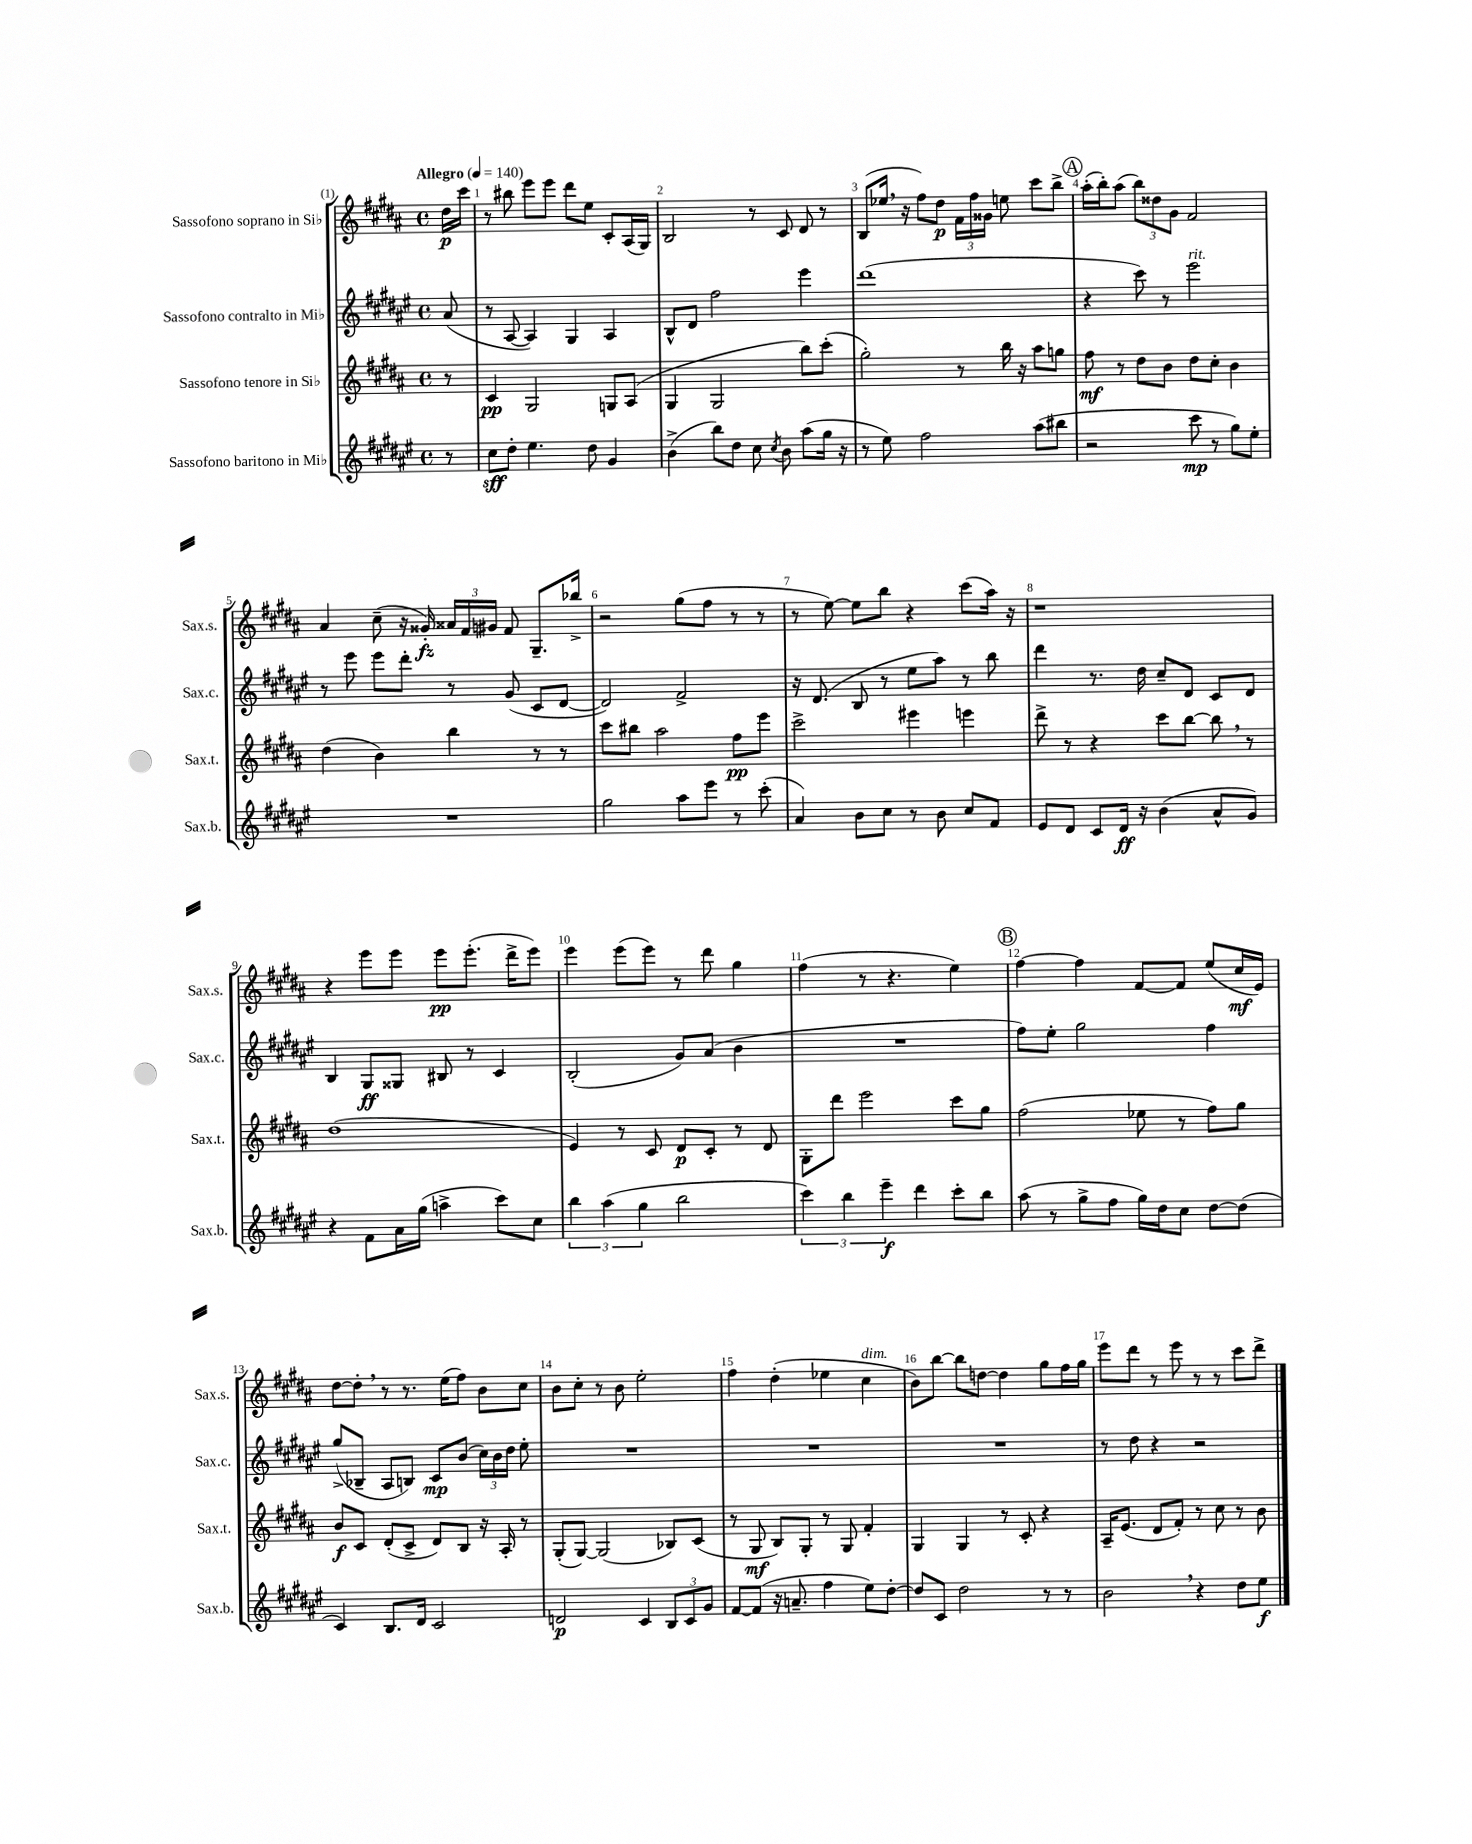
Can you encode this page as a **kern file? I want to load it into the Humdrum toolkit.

**kern	**kern	**kern	**kern
*staff4	*staff3	*staff2	*staff1
*clefG2	*clefG2	*clefG2	*clefG2
*k[f#c#g#d#a#e#]	*k[f#c#g#d#a#]	*k[f#c#g#d#a#e#]	*k[f#c#g#d#a#]
*M4/4	*M4/4	*M4/4	*M4/4
*met(c)	*met(c)	*met(c)	*met(c)
*MM140	*MM140	*MM140	*MM140
8r	8r	(8a#	16dd#
.	.	.	16ccc#
=	=	=	=
8cc#	4c#	8r	8r
8dd#'	.	[8A#	8bb#
4.ee#	2G#	4A#])	8eee
.	.	.	8eee
.	.	4G#	8ddd#
8dd#	.	.	8ee
4g#	8G	4A#	8c#'
.	(8A#	.	(16A#
.	.	.	16G#)
=	=	=	=
(4b^	4G#	8B^^	2B
.	.	8d#	.
8bb)	2G#	2ff#	.
8dd#	.	.	.
8cc#	.	.	8r
8qcc#	.	.	.
8b	.	.	8c#
(8aa#	8bb)	4eee#	8d#
16gg#	(8ccc#'	.	8r
16r	.	.	.
=	=	=	=
8r	2gg#')	(1ddd#	(8B
8ee#)	.	.	16ee-
.	.	.	16r
2ff#	.	.	8ff#)
.	.	.	8dd#
.	8r	.	24f#
.	.	.	24ff#
.	.	.	24g##
.	16bb	.	8ee
.	16r	.	.
(8aa#	8aa#	.	8ccc#
8bb#	8gg	.	8bb^
=	=	=	=
2r	8ff#	4r	(16aa#'
.	.	.	16bb')
.	8r	.	(8aa#
.	8dd#	8ccc#)	12bb)
.	.	.	12dd##
.	8b	8r	.
.	.	.	12g#
8ccc#	8dd#	2eee#	2f#
8r	8cc#'	.	.
8gg#)	4b	.	.
8ee#'	.	.	.
=	=	=	=
1r	(4dd#	8r	4a#
.	.	8eee#	.
.	4b)	8eee#	(8cc#~
.	.	8ddd#'	16r
.	.	.	16g##')
.	4bb	8r	24a##
.	.	.	24f#
.	.	.	24g#
.	.	(8g#	8f#
.	8r	8c#	8.G#~
.	8r	[8d#	.
.	.	.	16bb-^
=	=	=	=
2gg#	8ccc#	2d#])	2r
.	8bb#	.	.
.	2aa#	.	.
8aa#	.	2f#^	(8gg#
8eee#	.	.	8ff#
8r	8ff#	.	8r
(8ccc#'	8eee	.	8r
=	=	=	=
4a#)	2ccc#^	16r	8r
.	.	(8.d#	.
.	.	.	[8ee)
8b	.	8B	8ee]
8cc#	.	8r	8bb
8r	4eee#	8ee#	4r
8b	.	8aa#)	.
8cc#	4eee	8r	(8ccc#
8f#	.	8bb	16aa#)
.	.	.	16r
=	=	=	=
8e#	8ddd#^	4ddd#	1r
8d#	8r	.	.
8c#	4r	8.r	.
16d#	.	.	.
16r	.	16dd#	.
(4b	8ccc#	8cc#~	.
.	[8bb	8d#	.
8a#^^	8bb]	8c#	.
8g#)	8r	8d#	.
=	=	=	=
4r	(1dd#	4B	4r
8f#	.	8G#	8eee
16a#	.	8G##	8eee
(16gg#	.	.	.
4aa^	.	8B#	8eee
.	.	8r	(8.eee'
8ccc#)	.	4c#	.
.	.	.	16ddd#^
8cc#	.	.	8eee)
=	=	=	=
6bb	4e)	(2B'	4eee
(6aa#	.	.	.
.	8r	.	(8eee
6gg#	.	.	.
.	8c#	.	8eee)
2bb	8d#	8g#)	8r
.	8c#'	(8a#	8ddd#
.	8r	4b	4gg#
.	8d#	.	.
=	=	=	=
6ccc#)	8G#'	1r	(4ff#
.	8ddd#	.	.
6bb	.	.	.
.	2eee	.	8r
6eee#~	.	.	.
.	.	.	4.r
4ddd#	.	.	.
8ccc#'	8ccc#	.	4ee)
8bb	8gg#	.	.
=	=	=	=
(8aa#	(2ff#	8ff#)	[4ff#
8r	.	8ee#'	.
8gg#^	.	2gg#	4ff#]
8ff#	.	.	.
16gg#)	8ee-	.	[8f#
16dd#	.	.	.
8cc#	8r	.	8f#]
[8dd#	8ff#)	4ff#	(8ee
(8dd#]	8gg#	.	16cc#
.	.	.	16e)
=	=	=	=
4c#)	8b	(8gg#^	[8dd#
.	8c#	8B-~	8dd#']
8.B	(8d#'	8A#	8r
.	8c#^	8B)	8.r
16d#	.	.	.
2c#	8d#)	8c#	.
.	.	.	(16ee
.	8B	(8b	8ff#)
.	16r	24cc#)	8b
.	.	24b	.
.	16A#'	.	.
.	.	24dd#	.
.	8r	8ee#'	8cc#
=	=	=	=
2d	(8G#'	1r	8b
.	[8G#)	.	8cc#'
.	(2G#]	.	8r
.	.	.	8b
4c#	.	.	2ee'
12B	8B-)	.	.
12c#	.	.	.
.	(8c#	.	.
12g#	.	.	.
=	=	=	=
[8f#	8r	1r	4ff#
(8f#]	8G#	.	.
16r	8B)	.	(4dd#'
8.a~	.	.	.
.	8G#'	.	.
4ff#	8r	.	4ee-
.	8G#	.	.
8ee#)	4f#'	.	4cc#
[8dd#'	.	.	.
=	=	=	=
8dd#]	4G#	1r	8b)
8c#	.	.	[8bb
2dd#	4G#	.	8bb]
.	.	.	[8dd
.	8r	.	4dd]
.	8c#'	.	.
8r	4r	.	8gg#
8r	.	.	16ff#
.	.	.	16gg#
=	=	=	=
2b	16A#~	8r	8eee
.	(8.e	.	.
.	.	8dd#	8ddd#
.	8d#	4r	8r
.	8f#')	.	8eee
4r	8r	2r	8r
.	8cc#	.	8r
8dd#	8r	.	8ccc#
8ee#	8b	.	8ddd#^
==	==	==	==
*-	*-	*-	*-
